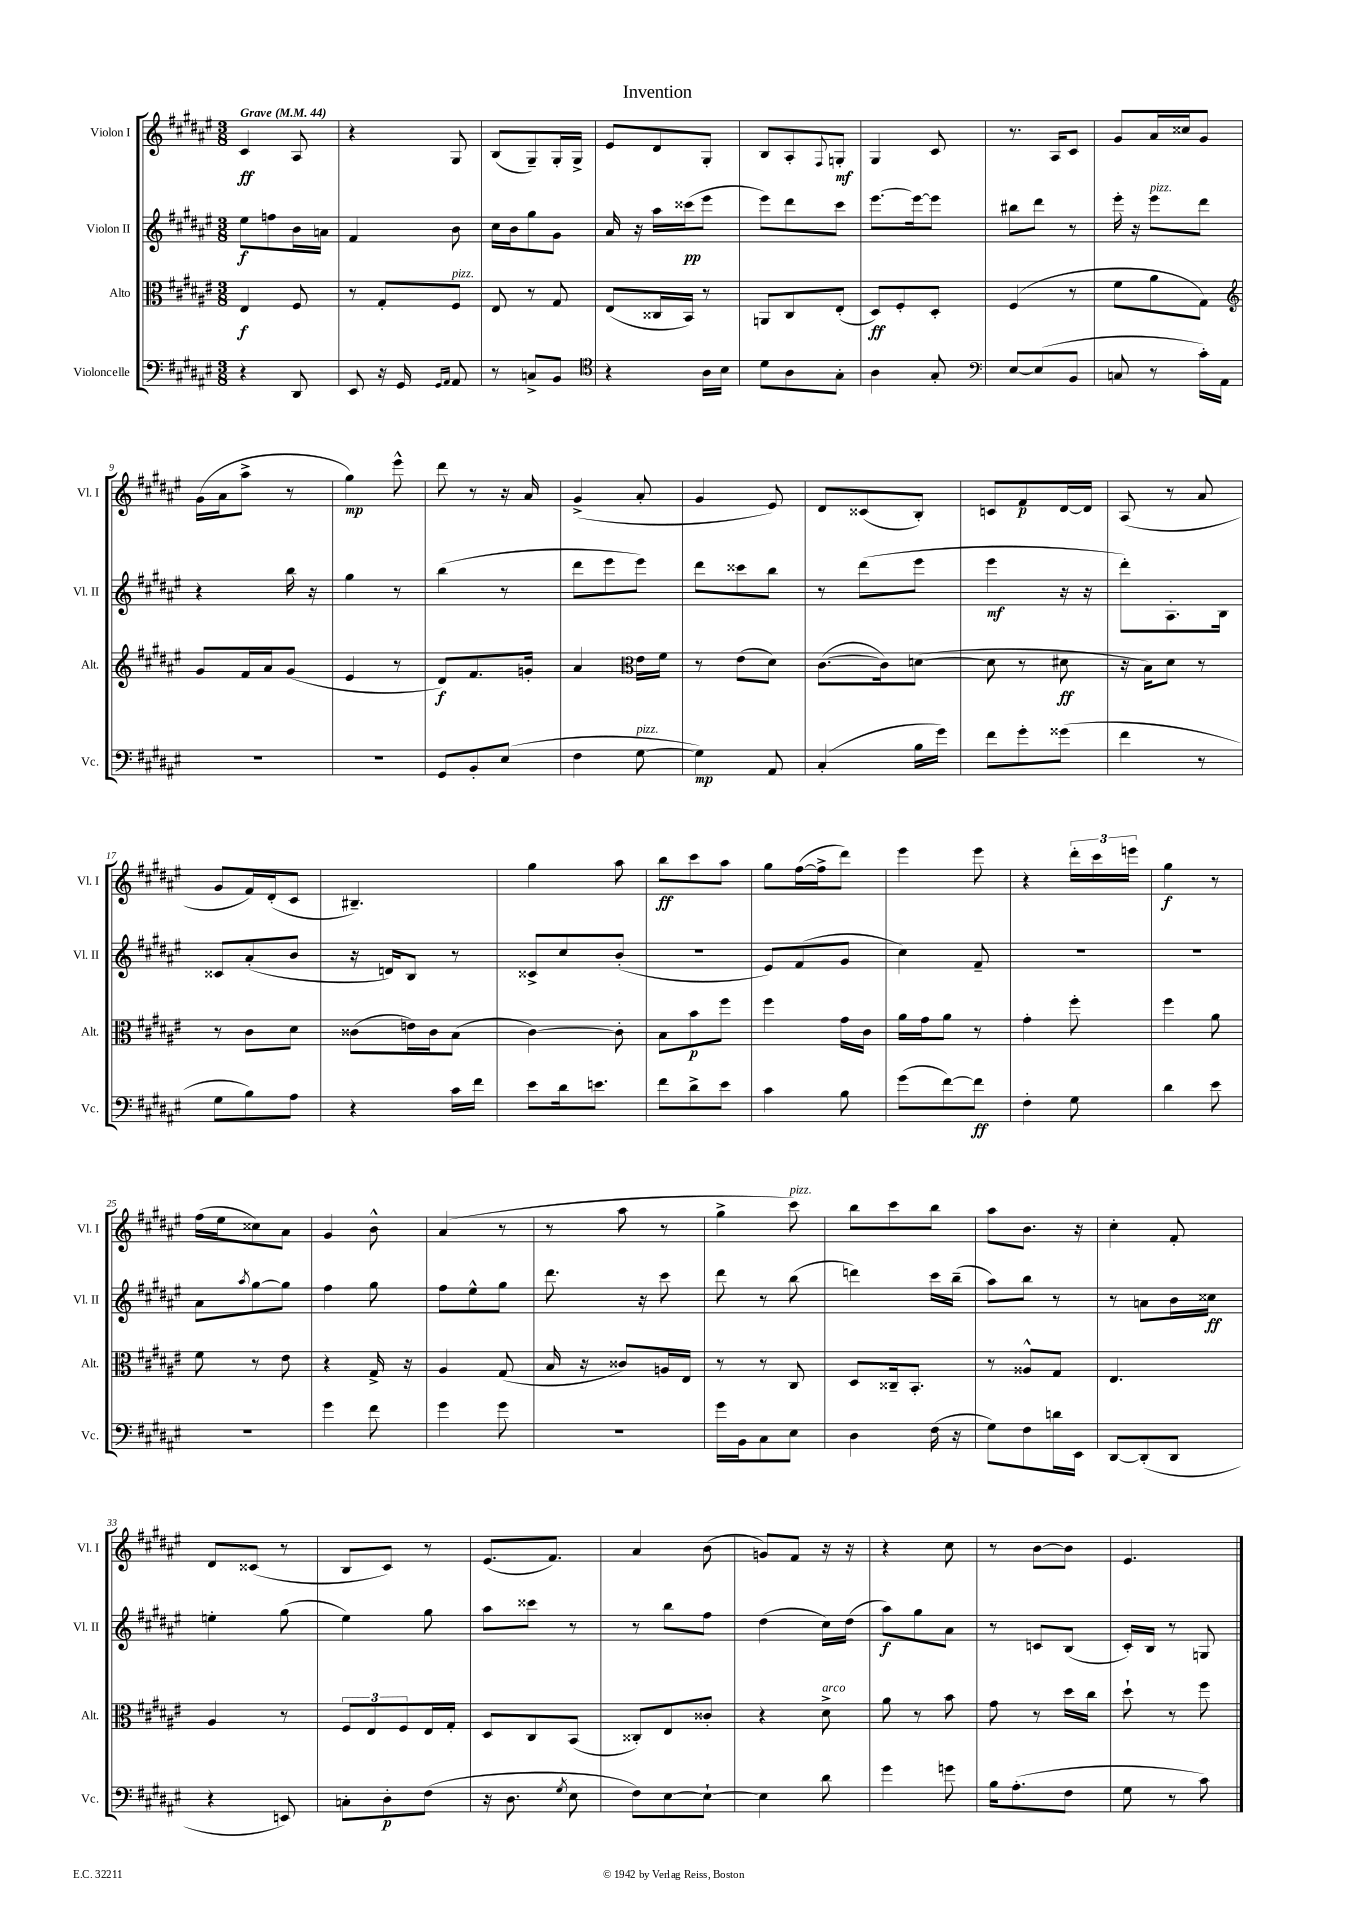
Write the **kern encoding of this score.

**kern	**kern	**kern	**kern
*staff4	*staff3	*staff2	*staff1
*clefF4	*clefC3	*clefG2	*clefG2
*k[f#c#g#d#a#e#]	*k[f#c#g#d#a#e#]	*k[f#c#g#d#a#e#]	*k[f#c#g#d#a#e#]
*M3/8	*M3/8	*M3/8	*M3/8
*MM44	*MM44	*MM44	*MM44
4r	4E#	8ee#	4c#
.	.	8ff	.
8DD#	8F#	16b	8A#
.	.	16a	.
=	=	=	=
8EE#	8r	4f#	4r
16r	8G#'	.	.
16GG#	.	.	.
16qqGG#	.	.	.
16qqAA#	.	.	.
8AA#	8F#	8b	8G#
=	=	=	=
8r	8E#	16cc#	(8B
.	.	16b	.
8C^	8r	8gg#	8G#~)
8BB	8G#	8g#	16G#'
.	.	.	16G#^
=	=	=	=
*clefC4	*	*	*
4r	(8E#	16a#	8e#
.	.	16r	.
.	16C##	16aa#	8d#
.	16BB)	(16ccc##	.
16A#	8r	8eee#	8G#'
16B	.	.	.
=	=	=	=
8d#	8AA	8eee#)	8B
8A#	8C#	8ddd#	8A#'
.	.	.	8qqF#
8G#'	(8E#'	8ccc#	8G'
=	=	=	=
4A#	8D#)	[8.eee#	4G#
.	8F#'	.	.
.	.	16eee#_	.
8G#'	8D#'	8eee#]	8c#
=	=	=	=
*clefF4	*	*	*
[8E#	(4F#	8bb#	8.r
(8E#]	.	8ddd#	.
.	.	.	16A#
8BB	8r	8r	8c#
=	=	=	=
8C	8f#	16eee#'	8g#
.	.	16r	.
8r	8a#	8eee#	16a#
.	.	.	16cc##
16c#')	8G#)	8ddd#	8g#
16AA#	.	.	.
=	=	=	=
*	*clefG2	*	*
4.r	8g#	4r	(16g#
.	.	.	16a#
.	16f#	.	8aa#^
.	16a#	.	.
.	(8g#	16bb	8r
.	.	16r	.
=	=	=	=
4.r	4e#	4gg#	4gg#)
.	8r	8r	8eee#^^
=	=	=	=
8GG#	8d#)	(4bb	8ddd#
8BB'	8.f#	.	8r
(8E#	.	8r	16r
.	16g'	.	16a#
=	=	=	=
4F#	4a#	8ddd#	(4g#^
.	.	8eee#	.
*	*clefC3	*	*
[8G#	16e#	8eee#)	8a#'
.	16f#	.	.
=	=	=	=
4G#])	8r	8ddd#	4g#
.	(8e#	8ccc##	.
8AA#	8d#)	8bb	8e#)
=	=	=	=
(4C#'	([8.c#	8r	8d#
.	.	(8ddd#	(8c##
.	16c#])	.	.
16B	([8d	8eee#	8B')
16g#)	.	.	.
=	=	=	=
8f#	8d]	4eee#	8c
8g#'	8r	.	8f#
(8g##	8d#	16r	[16d#
.	.	16r	16d#]
=	=	=	=
4f#	16r	8ddd#')	(8A#
.	16B)	.	.
.	8d#	8.A#'	8r
8r	8r	.	8a#
.	.	16B	.
=	=	=	=
8G#	8r	8c##	8g#
8B)	8c#	(8a#'	16f#)
.	.	.	(16d#'
8A#	8d#	8b	8c#
=	=	=	=
4r	(8c##	16r	4.B#~)
.	.	16d)	.
.	16e)	8B	.
.	16c##	.	.
16c#	(8B	8r	.
16f#	.	.	.
=	=	=	=
8e#	[4c#)	8c##^	4gg#
16d#	.	8cc#	.
8.e	.	.	.
.	8c#']	(8b'	8aa#
=	=	=	=
8f#	8B	4.r	8bb
8d#^	8b	.	8ccc#
8e#	8ff#	.	8aa#
=	=	=	=
4c#	4ff#	8e#)	8gg#
.	.	(8f#	([16ff#
.	.	.	16ff#^]
8B	16g#	8g#	8ddd#)
.	16c#	.	.
=	=	=	=
(8g#	16a#	4cc#)	4eee#
.	16g#	.	.
[8f#)	8a#	.	.
8f#]	8r	8f#~	8eee#
=	=	=	=
4F#'	4g#'	4.r	4r
8G#	8ff#'	.	24ddd#'
.	.	.	24ccc#
.	.	.	24eee
=	=	=	=
4d#	4ff#	4.r	4gg#
8e#	8a#	.	8r
=	=	=	=
4.r	8f#	8a#	(16ff#
.	.	.	16ee#
.	.	8qaa#	.
.	8r	[8gg#	8cc##)
.	8e#	8gg#]	8a#
=	=	=	=
4g#	4r	4ff#	4g#
8f#	16G#^	8gg#	8b^^
.	16r	.	.
=	=	=	=
4g#	4A#	8ff#	(4a#
.	.	8ee#^^	.
8g#	(8G#	8gg#	8r
=	=	=	=
4.r	16B	8.ddd#	8r
.	16r	.	.
.	8c##)	.	8aa#
.	.	16r	.
.	16A	8ccc#	8r
.	16E#	.	.
=	=	=	=
16g#	8r	8ddd#	4gg#^
16BB	.	.	.
8C#	8r	8r	.
8E#	8C#	(8bb	8ccc#)
=	=	=	=
4D#	8D#	4ddd)	8bb
.	16C##~	.	8ccc#
.	8.BB'	.	.
(16F#	.	16ccc#	8bb
16r	.	(16bb~	.
=	=	=	=
8G#)	8r	8aa#)	8aa#
8F#	8A##^^	8bb	8.b
16d	8G#	8r	.
16EE#	.	.	16r
=	=	=	=
[8DD#	4.E#	8r	4cc#'
(8DD#']	.	8a	.
8DD#	.	16b	8f#'
.	.	16cc##	.
=	=	=	=
4r	4A#	4ee'	8d#
.	.	.	(8c##
8EE)	8r	(8gg#	8r
=	=	=	=
8C'	12F#	4ee#)	8B
.	12E#	.	.
8D#'	.	.	8c#)
.	12F#	.	.
(8F#	16E#	8gg#	8r
.	16G#'	.	.
=	=	=	=
16r	8D#	8aa#	(8.e#
8.D#	.	.	.
.	8C#	8ccc##	.
.	.	.	8.f#)
8qG#	.	.	.
8E#	(8BB	8r	.
=	=	=	=
8F#)	8C##')	8r	4a#
[8E#	8E#	8bb	.
8E#`_	8c##'	8ff#	(8b
=	=	=	=
4E#]	4r	(4dd#	8g)
.	.	.	8f#
8d#	8d#^	16cc#)	16r
.	.	(16dd#	16r
=	=	=	=
4g#	8a#	8aa#)	4r
.	8r	8gg#	.
8g	8b	8a#	8cc#
=	=	=	=
16B	8g#	8r	8r
(8.A#'	.	.	.
.	8r	8c	[8b
8F#	16dd#	(8B	8b]
.	16cc#	.	.
=	=	=	=
8G#	8dd#`	16c#')	4.e#
.	.	16B	.
8r	8r	8r	.
8c#)	8ff#	8G	.
==	==	==	==
*-	*-	*-	*-
